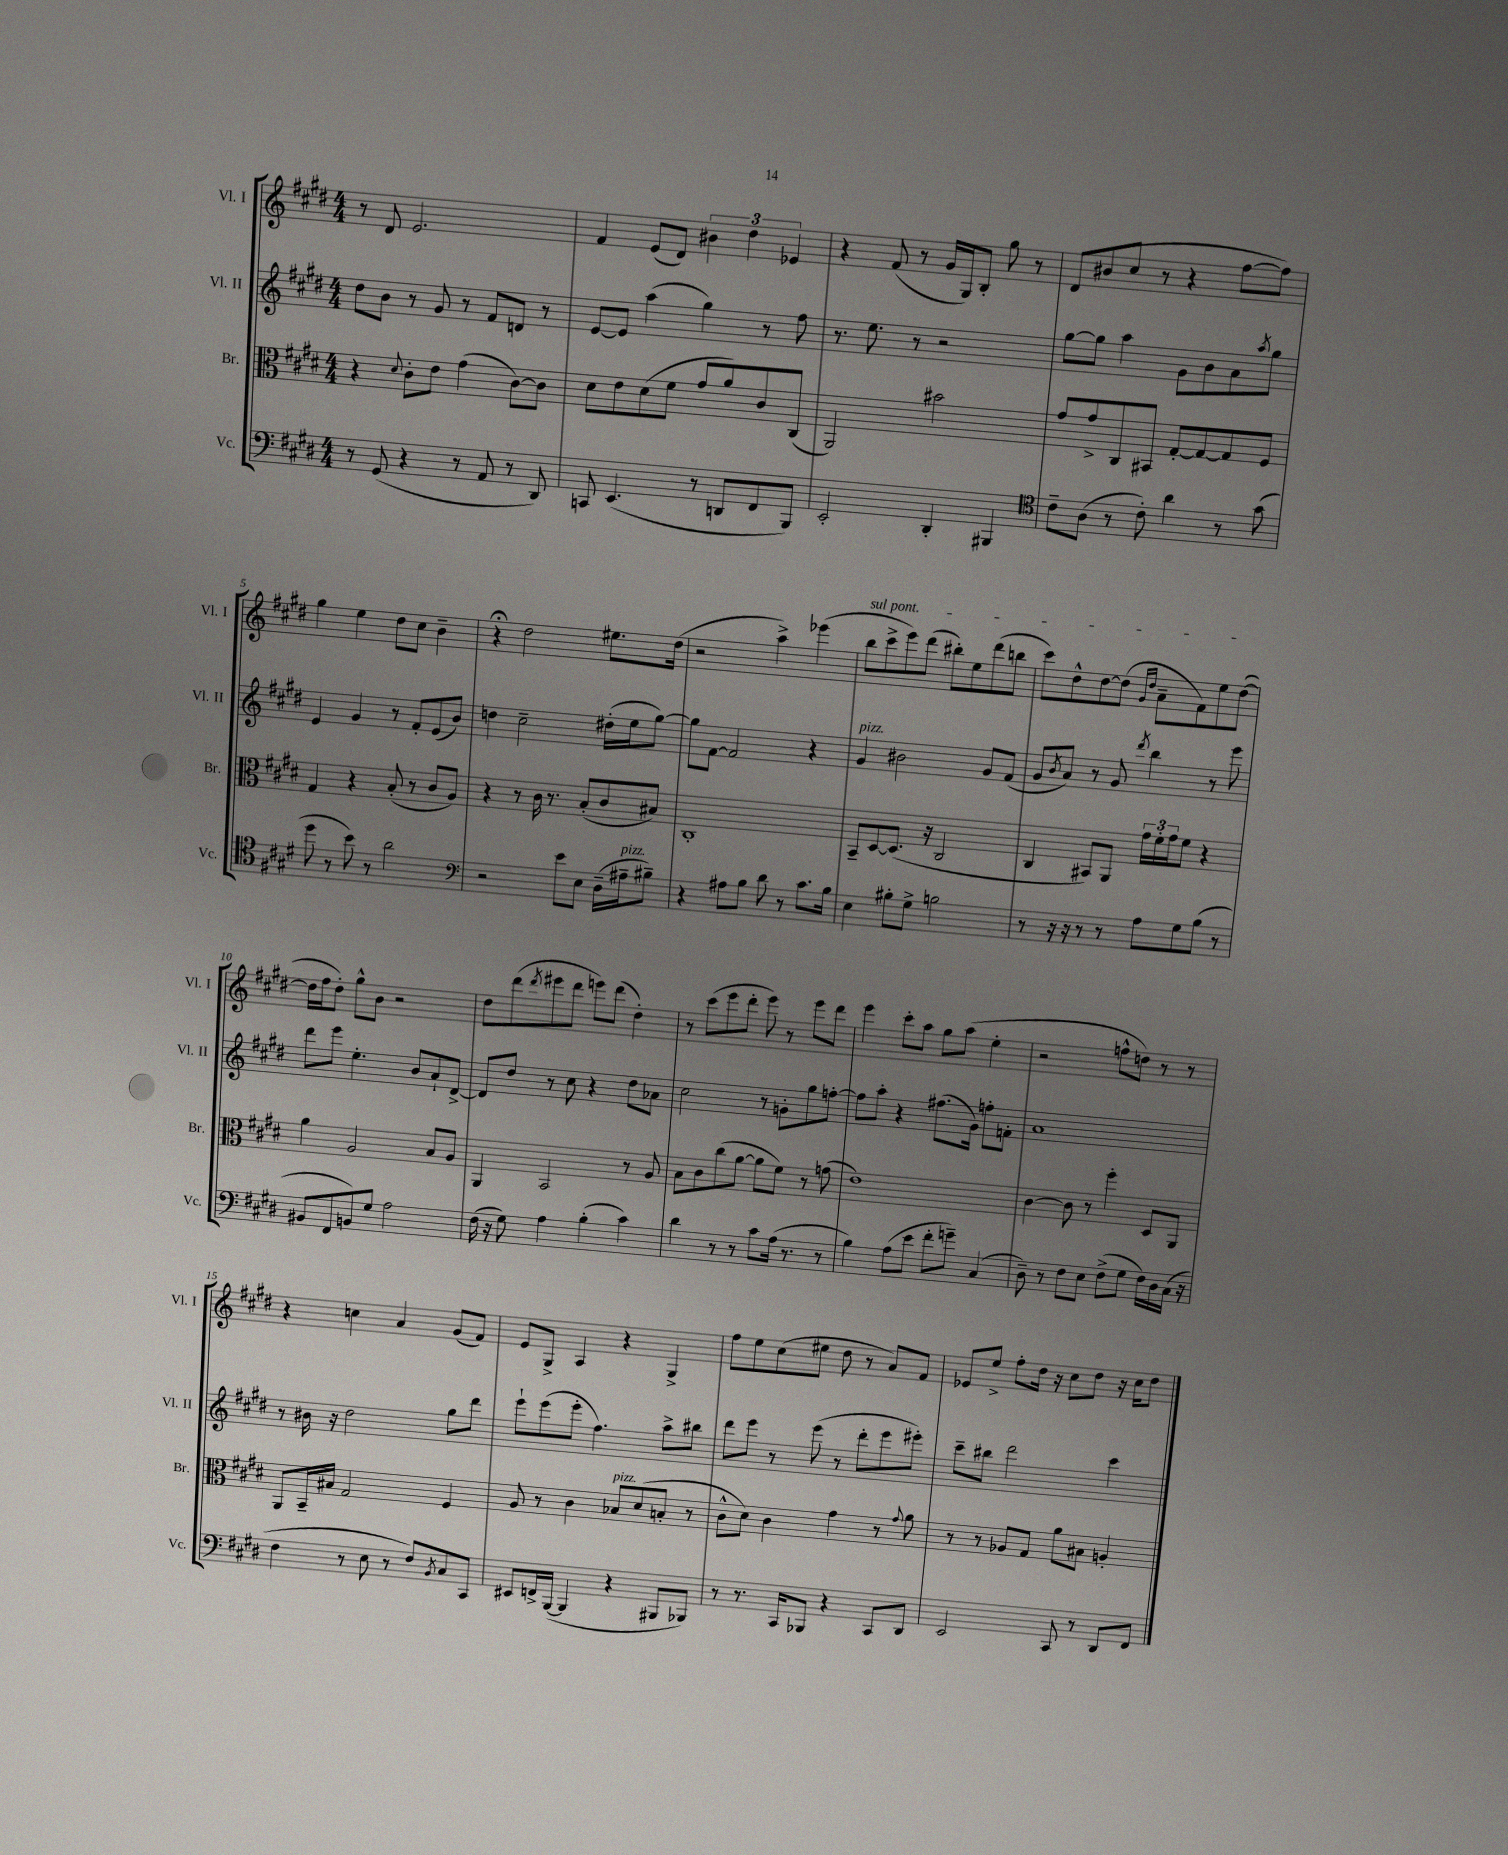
<<
\new StaffGroup <<
\new Staff = "s0" \with { instrumentName = "Vl. I" shortInstrumentName = "Vl. I" } {
    \clef treble \key e \major \numericTimeSignature \time 4/4
    r8 dis'8 e'2. |
    fis'4 e'8( dis'8) \tuplet 3/2 { bis'4 dis''4 ees'4 } |
    r4 fis'8( r8 gis'16 gis16) b8-. gis''8 r8 |
    dis'8 bis'8( cis''8 r8 r4 fis''8~ fis''8) |
    gis''4 e''4 dis''8 cis''8 b'4-- |
    r4\fermata dis''2 eis''8. dis''16( |
    r2 a''4->) ees'''4( |
    \once \override TextSpanner.bound-details.left.text = \markup { \italic "sul pont." } b''8\startTextSpan cis'''8-> e'''8) dis'''8( bis''8-.) e''8 dis'''8( b''8 |
    cis'''8) dis''8-^ dis''8~ dis''8( \grace { gis'16 dis''16 } a'8-- fis'8) e''8 dis''8~\stopTextSpan( |
    dis''16 fis''16 dis''8-.) gis''8-^ b'8 r2 |
    dis''8 dis'''8( \acciaccatura { dis'''8 } eis'''8 dis'''8 e'''8) dis'''8( dis''4-.) |
    r8 cis'''8( e'''8 dis'''8-. e'''8) r8 e'''8 dis'''8 |
    e'''4 cis'''8-. a''8 gis''8 a''8( e''4-. |
    r2 f''8-^ d''8) r8 r8 |
    r4 c''4 a'4 gis'8( fis'8) |
    e'8 gis8-> a4 r4 gis4-> |
    fis''8 e''8 cis''8( eis''8 dis''8 r8 a'8) fis'8 |
    ees'8 e''8-> fis''8-. dis''16 r16 cis''8 dis''8 r16 cis''16 dis''8 \bar "|." |
}
\new Staff = "s1" \with { instrumentName = "Vl. II" shortInstrumentName = "Vl. II" } {
    \clef treble \key e \major \numericTimeSignature \time 4/4
    dis''8 b'8 r8 gis'8 r8 fis'8 d'8 r8 |
    e'8~ e'8 a''4( gis''4) r8 fis''8 |
    r8. e''8. r8 r2 |
    gis''8~ gis''8 a''4 gis'8 b'8 a'8 \acciaccatura { a''8 } gis''8 |
    e'4 gis'4 r8 fis'8-. e'8( b'8) |
    d''4 cis''2-- dis''16-.( e''16 gis''8~) |
    gis''8 fis'8~ fis'2 r4 |
    gis'4^\markup { \italic "pizz." } bis'2 gis'8 fis'8( |
    gis'8 \acciaccatura { b'8 } a'8) r8 gis'8 \acciaccatura { dis'''8 } b''4 r8 e'''8 |
    dis'''8 e'''8 e''4.-. b'8 a'8-! dis'8~-> |
    dis'8 dis''8 r8 cis''8 r4 dis''8 aes'8 |
    cis''2 r8 g'8-. gis''8 f''8~-. |
    f''8 a''8-. r4 fis''8.( gis'16) f''8-. f'8-. |
    a'1 |
    r8 bis'16 r16 dis''2 gis''8 dis'''8 |
    e'''8-! e'''8( e'''8-. fis''4.) a''8-> bis''8 |
    dis'''8 e'''8 r8 e'''8( r8 dis'''8-. e'''8 eis'''8-.) |
    cis'''8-- bis''8 dis'''2 cis'''4 \bar "|." |
}
\new Staff = "s2" \with { instrumentName = "Br." shortInstrumentName = "Br." } {
    \clef alto \key e \major \numericTimeSignature \time 4/4
    r4 \appoggiatura { dis'8 } cis'8-. e'8 gis'4( cis'8~) cis'8 |
    dis'8 e'8 dis'8( fis'8 gis'8 a'8) cis'8 cis8( |
    a,2) bis'2 |
    gis'8 gis'8-> cis8 bis,8 gis8~-. gis8~ gis8 fis8 |
    gis4 r4 b8-.( r8 cis'8 a8) |
    r4 r8 cis'16 r8. b8-.( cis'8 bis8) |
    cis1-. |
    b,8-- dis8~ dis8.( r16 cis2 |
    cis4 bis,8) a,8 \tuplet 3/2 { gis'16 fis'16-. gis'16 } fis'8 r4 |
    a'4 a2 b8 a8 |
    a,4 b,2 r8 a8 |
    b8 cis'8 cis''8( a'8~ a'8 fis'8) r8 g'8( |
    e'1) |
    cis'4~ cis'8 r8 fis''4-. dis8 a,8 |
    a,8 b,16-- bis16 gis2 fis4 |
    a8 r8 cis'4 bes8^\markup { \italic "pizz." } dis'8( b8-. r8 |
    cis'8-^ dis'8) cis'4 gis'4 r8 \appoggiatura { gis'8 } a'8 |
    r8 r8 aes8 gis8 a'8 bis8 a4-. \bar "|." |
}
\new Staff = "s3" \with { instrumentName = "Vc." shortInstrumentName = "Vc." } {
    \clef bass \key e \major \numericTimeSignature \time 4/4
    r8 gis,8( r4 r8 a,8 r8 dis,8) |
    c,8 e,4.( r8 d,8 fis,8 b,,8) |
    e,2-. dis,4-. bis,,4 |
    \clef tenor cis'8-- a8( r8 cis'8-.) a'4 r8 gis'8( |
    dis''8 r8 b'8) r8 a'2 |
    \clef bass r2 e'8 e8 dis16--( ais16--^\markup { \italic "pizz." } bis8--) |
    r4 ais8 b8 dis'8 r8 cis'8. b16 |
    e4 bis8-. gis8-> b2 |
    r8 r16 r16 r8 r8 a8 gis8 b8( r8 |
    bis,8 fis,8 b,8) gis8 a2 |
    fis16( r16 gis8) a4 b4-.( cis'4) |
    dis'4 r8 r8 cis'8 a16( r8. r8 |
    b4) a8( e'8 fis'8-. g'8--) cis4( |
    dis8--) r8 fis8 e8 fis8->( gis8 fis16) dis16 cis16( r16 |
    fis4 r8 e8 r8 fis8) \acciaccatura { b,8 } cis8 cis,8 |
    eis,8 f,16-> b,,16~( b,,4 r4 bis,,8 bes,,8) |
    r8 r8. cis,16 bes,,8 r4 cis,8 dis,8 |
    e,2 cis,8 r8 dis,8 fis,8 \bar "|." |
}
>>
>>
